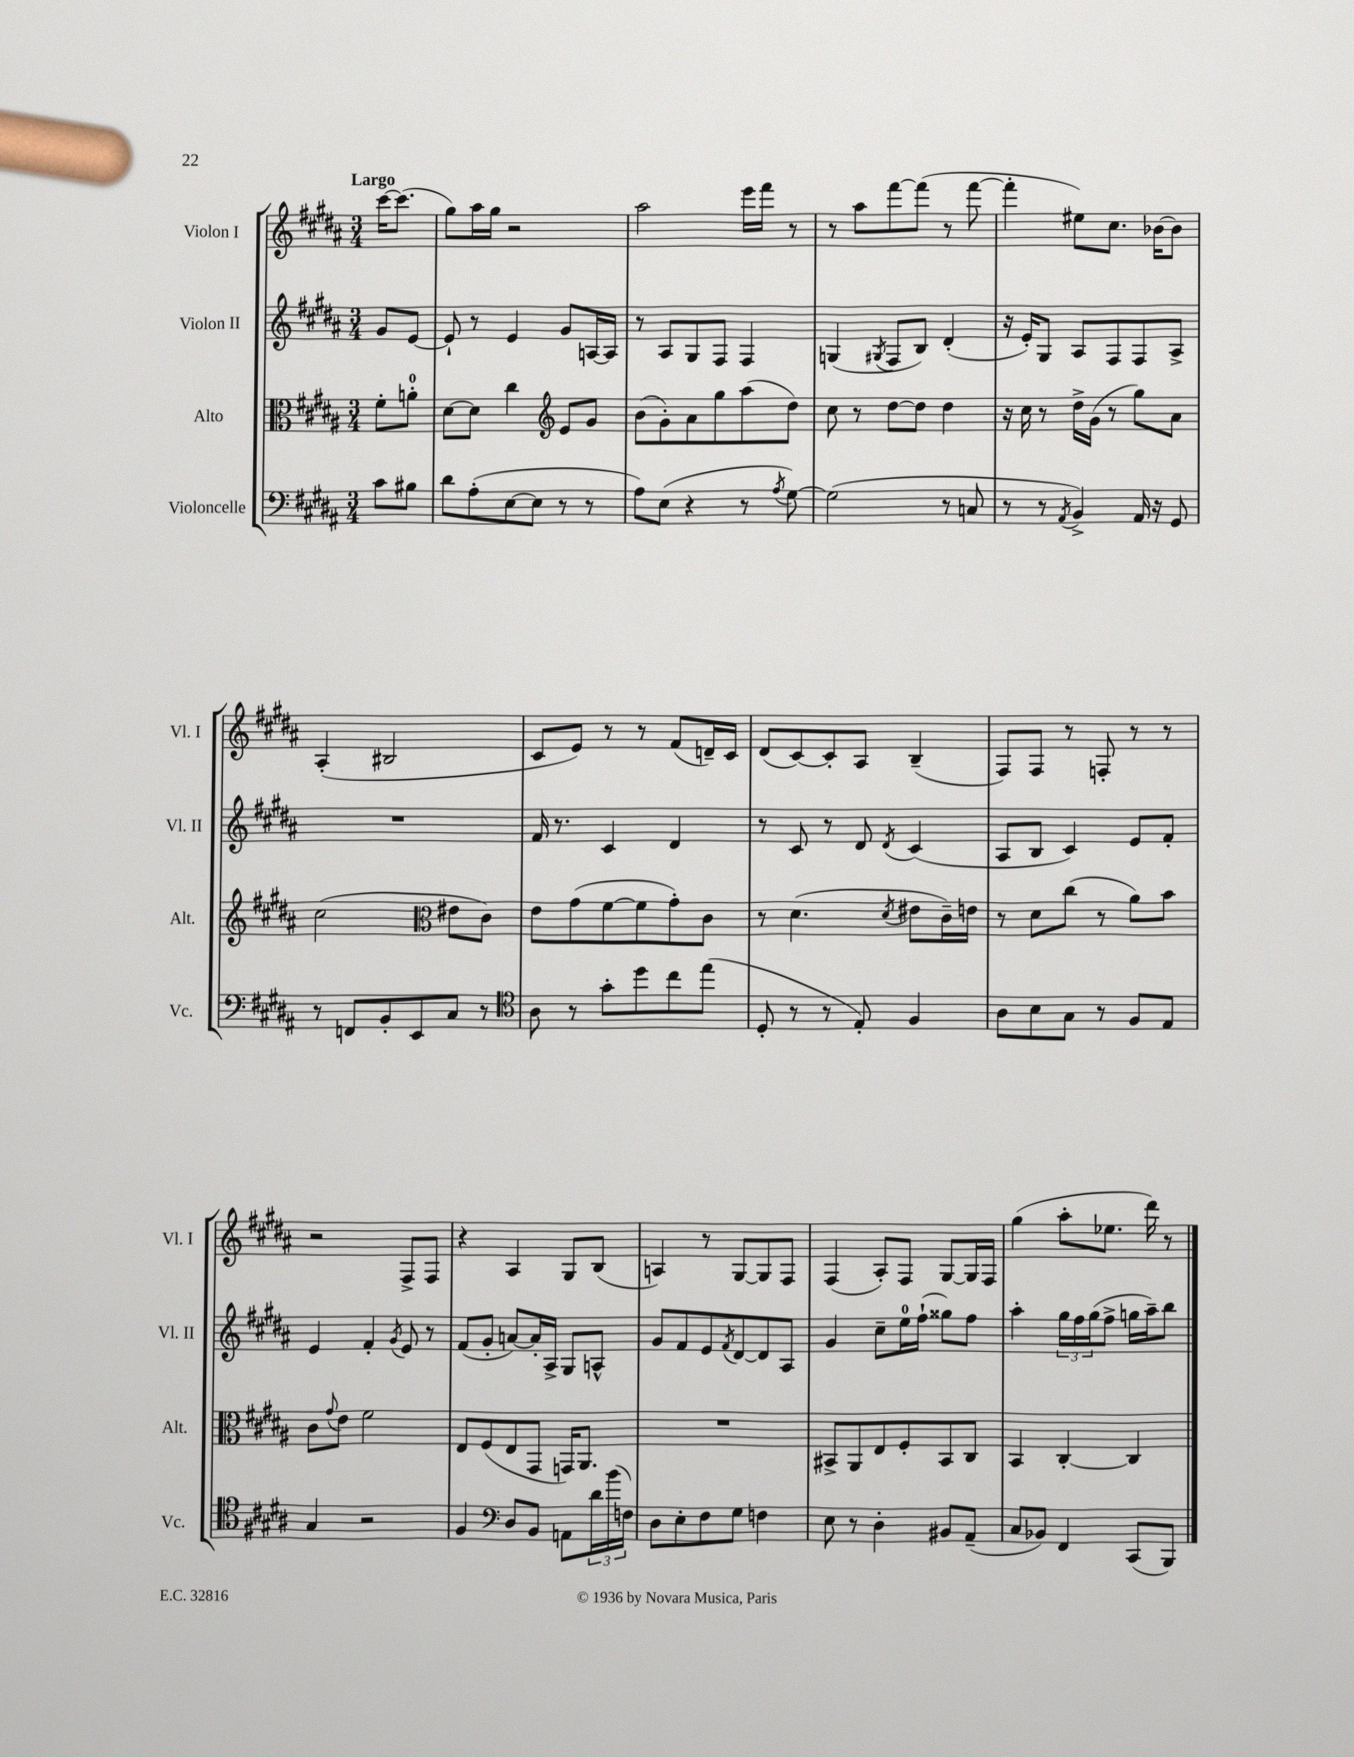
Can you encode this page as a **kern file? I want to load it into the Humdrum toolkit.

**kern	**kern	**kern	**kern
*staff4	*staff3	*staff2	*staff1
*clefF4	*clefC3	*clefG2	*clefG2
*k[f#c#g#d#a#]	*k[f#c#g#d#a#]	*k[f#c#g#d#a#]	*k[f#c#g#d#a#]
*M3/4	*M3/4	*M3/4	*M3/4
8c#	8f#'	8g#	[16ccc#
.	.	.	(8.ccc#]
8B#	8a'	[8e	.
=	=	=	=
8d#	[8d#	8e`]	8gg#)
(8A#'	8d#]	8r	16aa#
.	.	.	16gg#
[8E	4cc#	4e	2r
8E]	.	.	.
*	*clefG2	*	*
8r	8e	8g#	.
8r	8g#	[16A	.
.	.	16A]	.
=	=	=	=
8A#)	(8b	8r	2aa#
(8E	8g#')	8A#	.
4r	8a#	8G#	.
.	8gg#	8F#	.
8r	(8aa#	4F#	16eee
.	.	.	16fff#
8qA#	.	.	.
[8G#)	8dd#)	.	8r
=	=	=	=
(2G#]	8cc#	(4G	8r
.	8r	.	8aa#
.	.	8qG#	.
.	[8dd#	8F#	[8fff#
.	8dd#]	8B)	(8fff#]
8r	4dd#	(4d#'	8r
8C	.	.	[8fff#
=	=	=	=
8r	16r	16r	4fff#']
.	16cc#	16e')	.
8r	8r	8G#	.
8qAA#	.	.	.
4BB^)	16dd#^	8A#	8ee#)
.	(16g#	.	.
.	8r	8F#	8.cc#
16AA#	8gg#)	8F#	.
16r	.	.	[16b-
8GG#	8a#	8A#^	8b-]
=	=	=	=
8r	(2cc#	2.r	(4A#'
8FF	.	.	.
8BB'	.	.	2B#
8EE	.	.	.
*	*clefC3	*	*
8C#	8e#	.	.
8r	8c#)	.	.
=	=	=	=
*clefC4	*	*	*
8A#	8e	16f#	8c#
.	.	8.r	.
8r	(8g#	.	8e)
8g#'	[8f#	4c#	8r
8dd#	8f#]	.	8r
8cc#	8g#')	4d#	(8f#
(8ee	8c#	.	16d~)
.	.	.	16c#
=	=	=	=
8D#'	8r	8r	(8d#
8r	(4.d#	8c#	[8c#)
8r	.	8r	8c#']
8E')	.	8d#	8A#
.	8qd#	8qd#	.
4F#	8e#	(4c#	(4B~
.	16c#~)	.	.
.	16e	.	.
=	=	=	=
8A#	8r	8A#	8F#)
8B	8d#	8B	8F#
8G#	(8cc#	4c#)	8r
8r	8r	.	8F'
8F#	8a#)	8e	8r
8E	8b	8f#'	8r
=	=	=	=
4G#	8c#	4e	2r
.	8qqg#	.	.
.	8e	.	.
2r	2f#	4f#'	.
.	.	8qg#	.
.	.	8e	8F#^
.	.	8r	8F#
=	=	=	=
4F#	8E	(8f#	4r
.	(8F#	8g#'	.
*clefF4	*	*	*
8D#	8E	[8a)	4A#
8BB	8GG#	16a']	.
.	.	16A#^	.
8AA	16GG)	8G#	8G#
.	8.AA#	.	.
24d#	.	8A^^	(8B
(24b	.	.	.
24F)	.	.	.
=	=	=	=
8D#	2.r	8g#	4A)
8E'	.	8f#	.
8F#	.	8e	8r
.	.	8qf#	.
8G#	.	[8d#	[8G#
4F	.	8d#]	8G#]
.	.	8A#	8F#
=	=	=	=
8E	8BB#^	4g#	(4F#
8r	8AA#	.	.
4D#'	8E	8cc#~	8A#')
.	8F#'	16ee	8F#
.	.	(16ff#`	.
8BB#	8BB#	8gg##)	[8G#
(8AA#~	8C#	8ff#	16G#]
.	.	.	16F#
=	=	=	=
8C#	4BB	4aa#'	(4gg#
8BB-)	.	.	.
4FF#	[4C#'	24gg#	8aa#'
.	.	24ff#	.
.	.	(24gg#	.
.	.	8ff#^	8.ee-
(8CC#	4C#]	16gg	.
.	.	16aa#~)	16ddd#)
8BBB)	.	8bb	8r
==	==	==	==
*-	*-	*-	*-
